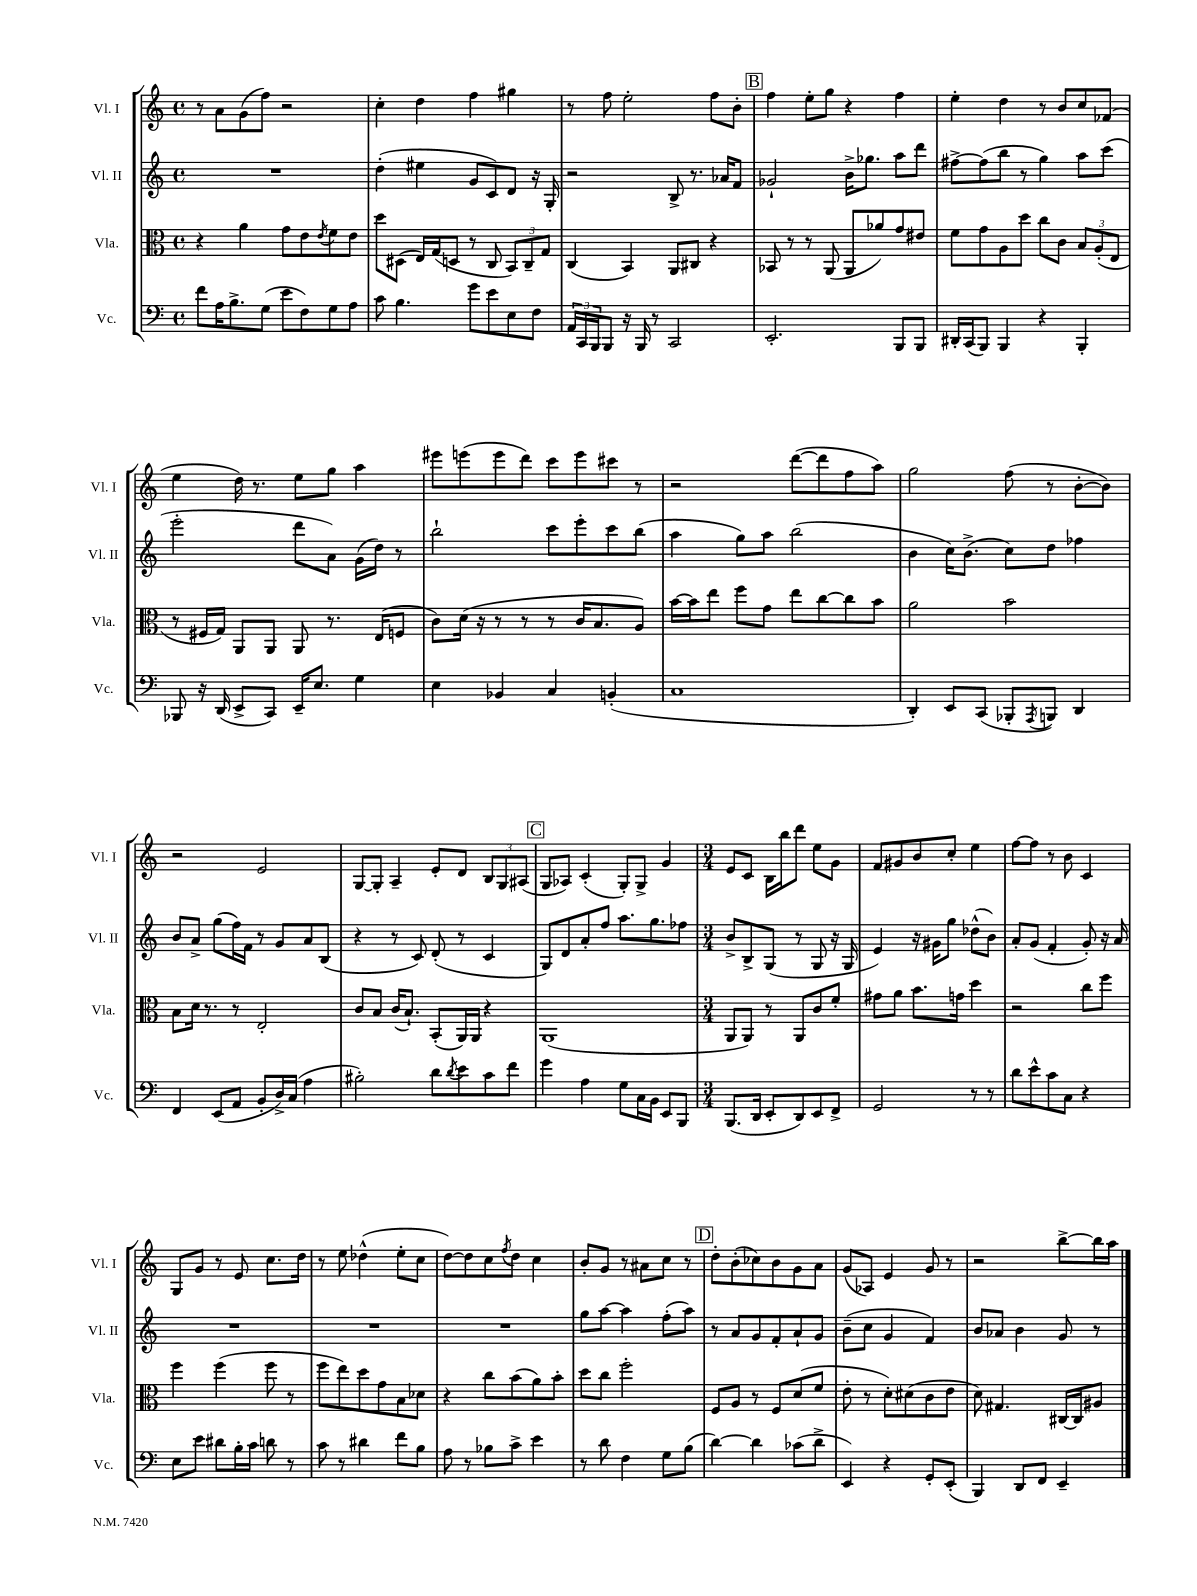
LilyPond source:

<<
\new StaffGroup <<
\new Staff = "s0" \with { instrumentName = "Vl. I" shortInstrumentName = "Vl. I" } {
    \clef treble \key c \major \defaultTimeSignature \time 4/4
    r8 a'8 g'8( f''8) r2 |
    c''4-. d''4 f''4 gis''4 |
    r8 f''8 e''2-. f''8 b'8-. |
    \mark \markup { \box "B" } f''4 e''8-. g''8 r4 f''4 |
    e''4-. d''4 r8 b'8 c''8 fes'8( |
    e''4 d''16) r8. e''8 g''8 a''4 |
    eis'''8 e'''8( e'''8 d'''8) c'''8 e'''8 cis'''8 r8 |
    r2 d'''8~( d'''8 f''8 a''8) |
    g''2 f''8( r8 b'8~-. b'8) |
    r2 e'2 |
    g8~ g8-. a4-- e'8-. d'8 \tuplet 3/2 { b8 g8 ais8( } |
    \mark \markup { \box "C" } g8 aes8) c'4-.( g8-.) g8-> g'4 |
    \numericTimeSignature \time 3/4 e'8 c'8 b16 b''16 d'''8 e''8 g'8 |
    f'8 gis'8 b'8 c''8-. e''4 |
    f''8~ f''8 r8 b'8 c'4 |
    g8 g'8 r8 e'8 c''8. d''16 |
    r8 e''8 des''4-^( e''8-. c''8 |
    d''8~) d''8 c''8 \acciaccatura { f''8 } d''8 c''4 |
    b'8-. g'8 r8 ais'8 c''8 r8 |
    \mark \markup { \box "D" } d''8-. b'8-.( ces''8) b'8 g'8 a'8 |
    g'8( aes8) e'4 g'8 r8 |
    r2 b''8~-> b''16 a''16 \bar "|." |
}
\new Staff = "s1" \with { instrumentName = "Vl. II" shortInstrumentName = "Vl. II" } {
    \clef treble \key c \major \defaultTimeSignature \time 4/4
    R1 |
    d''4-.( eis''4 g'8 c'8) d'8 r16 g16-. |
    r2 b8-> r8. aes'16 f'8 |
    \mark \markup { \box "B" } ges'2-! b'16-> ges''8. a''8 d'''8 |
    fis''8~-> fis''8( b''8 r8 g''4) a''8 c'''8( |
    e'''2-. d'''8 a'8) g'16( d''16) r8 |
    b''2-! c'''8 e'''8-. c'''8 b''8( |
    a''4 g''8) a''8 b''2( |
    b'4 c''16) b'8.->( c''8) d''8 fes''4 |
    b'8 a'8-> g''8( f''16) f'16 r8 g'8 a'8 b8( |
    r4 r8 c'8) d'8-.( r8 c'4 |
    \mark \markup { \box "C" } g8) d'8 a'8-. f''8 a''8. g''8. fes''8 |
    \numericTimeSignature \time 3/4 b'8-> b8-> g8( r8 g8 r16 g16 |
    e'4) r16 gis'16 g''8 des''8-^( b'8) |
    a'8-. g'8( f'4-. g'8-.) r16 a'16 |
    R2. |
    R2. |
    R2. |
    g''8 a''8~ a''4 f''8-.( a''8) |
    \mark \markup { \box "D" } r8 a'8 g'8 f'8-. a'8-! g'8 |
    b'8--( c''8 g'4 f'4) |
    b'8 aes'8 b'4 g'8 r8 \bar "|." |
}
\new Staff = "s2" \with { instrumentName = "Vla." shortInstrumentName = "Vla." } {
    \clef alto \key c \major \defaultTimeSignature \time 4/4
    r4 a'4 g'8 e'8 \acciaccatura { e'8 } f'8 e'8 |
    d''8 dis8( e16) g16( d8 r8 c8 \tuplet 3/2 { b,8) c8-- g8 } |
    c4( b,4) a,8 cis8 r4 |
    \mark \markup { \box "B" } bes,8 r8 r8 a,8( a,8 aes'8) g'8 eis'8 |
    f'8 g'8 a8 d''8 c''8 c'8 \tuplet 3/2 { b8 a8-.( e8 } |
    r8 fis16 g16) a,8 a,8 a,8 r8. e16( f8 |
    c'8) d'16( r16 r8 r8 r8 c'16 b8. a8) |
    b'16~ b'16 e''8 f''8 g'8 e''8 c''8~ c''8 b'8 |
    a'2 b'2 |
    b8 d'16 r8. r8 e2-. |
    c'8 b8 c'16( b8.-!) b,8-.( a,16) a,16 r4 |
    \mark \markup { \box "C" } a,1( |
    \numericTimeSignature \time 3/4 a,8 a,8) r8 a,8 c'8 f'8-. |
    gis'8 a'8 b'8. g'16 d''4 |
    r2 c''8 f''8 |
    f''4 f''4( f''8 r8 |
    f''8 e''8) d''8 g'8 b8 des'8 |
    r4 c''8 b'8( a'8) b'8-. |
    d''8 c''8 f''2-. |
    \mark \markup { \box "D" } f8 a8 r8 f8 d'8( f'8 |
    e'8-. r8 d'8-.) dis'8( c'8 e'8 |
    d'8) gis4. cis16~ cis16 ais8 \bar "|." |
}
\new Staff = "s3" \with { instrumentName = "Vc." shortInstrumentName = "Vc." } {
    \clef bass \key c \major \defaultTimeSignature \time 4/4
    f'8 a16 b8.-> g8( e'8 f8) g8 a8 |
    c'8 b4. g'8 e'8 e8 f8 |
    \tuplet 3/2 { a,16 c,16 b,,16 } b,,8 r16 b,,16 r8 c,2 |
    \mark \markup { \box "B" } e,2.-. b,,8 b,,8 |
    dis,16-. c,16( b,,8) b,,4 r4 b,,4-. |
    bes,,8 r16 d,16( e,8-> c,8) e,16-- e8. g4 |
    e4 bes,4 c4 b,4-.( |
    c1 |
    d,4-.) e,8 c,8( bes,,8-. \acciaccatura { a,,8 } b,,8) d,4 |
    f,4 e,8( a,8 b,8-. d16->) c16( a4 |
    bis2-.) d'8 \acciaccatura { d'8 } e'8 c'8 f'8 |
    \mark \markup { \box "C" } g'4 a4 g8 c16 b,16 e,8 b,,8 |
    \numericTimeSignature \time 3/4 b,,8.( d,16 e,8-. d,8) e,8 f,8-> |
    g,2 r8 r8 |
    d'8 e'8-^ c'8 c8 r4 |
    e8 e'8 dis'8 b16-. c'16 d'8 r8 |
    c'8 r8 dis'4 f'8 b8 |
    a8 r8 bes8 c'8-> e'4 |
    r8 d'8 f4 g8 b8( |
    \mark \markup { \box "D" } d'4~) d'4 ces'8( d'8-> |
    e,4) r4 g,8-. e,8-.( |
    b,,4) d,8 f,8 e,4-- \bar "|." |
}
>>
>>
\layout { \context { \Score \remove "Bar_number_engraver" } }
